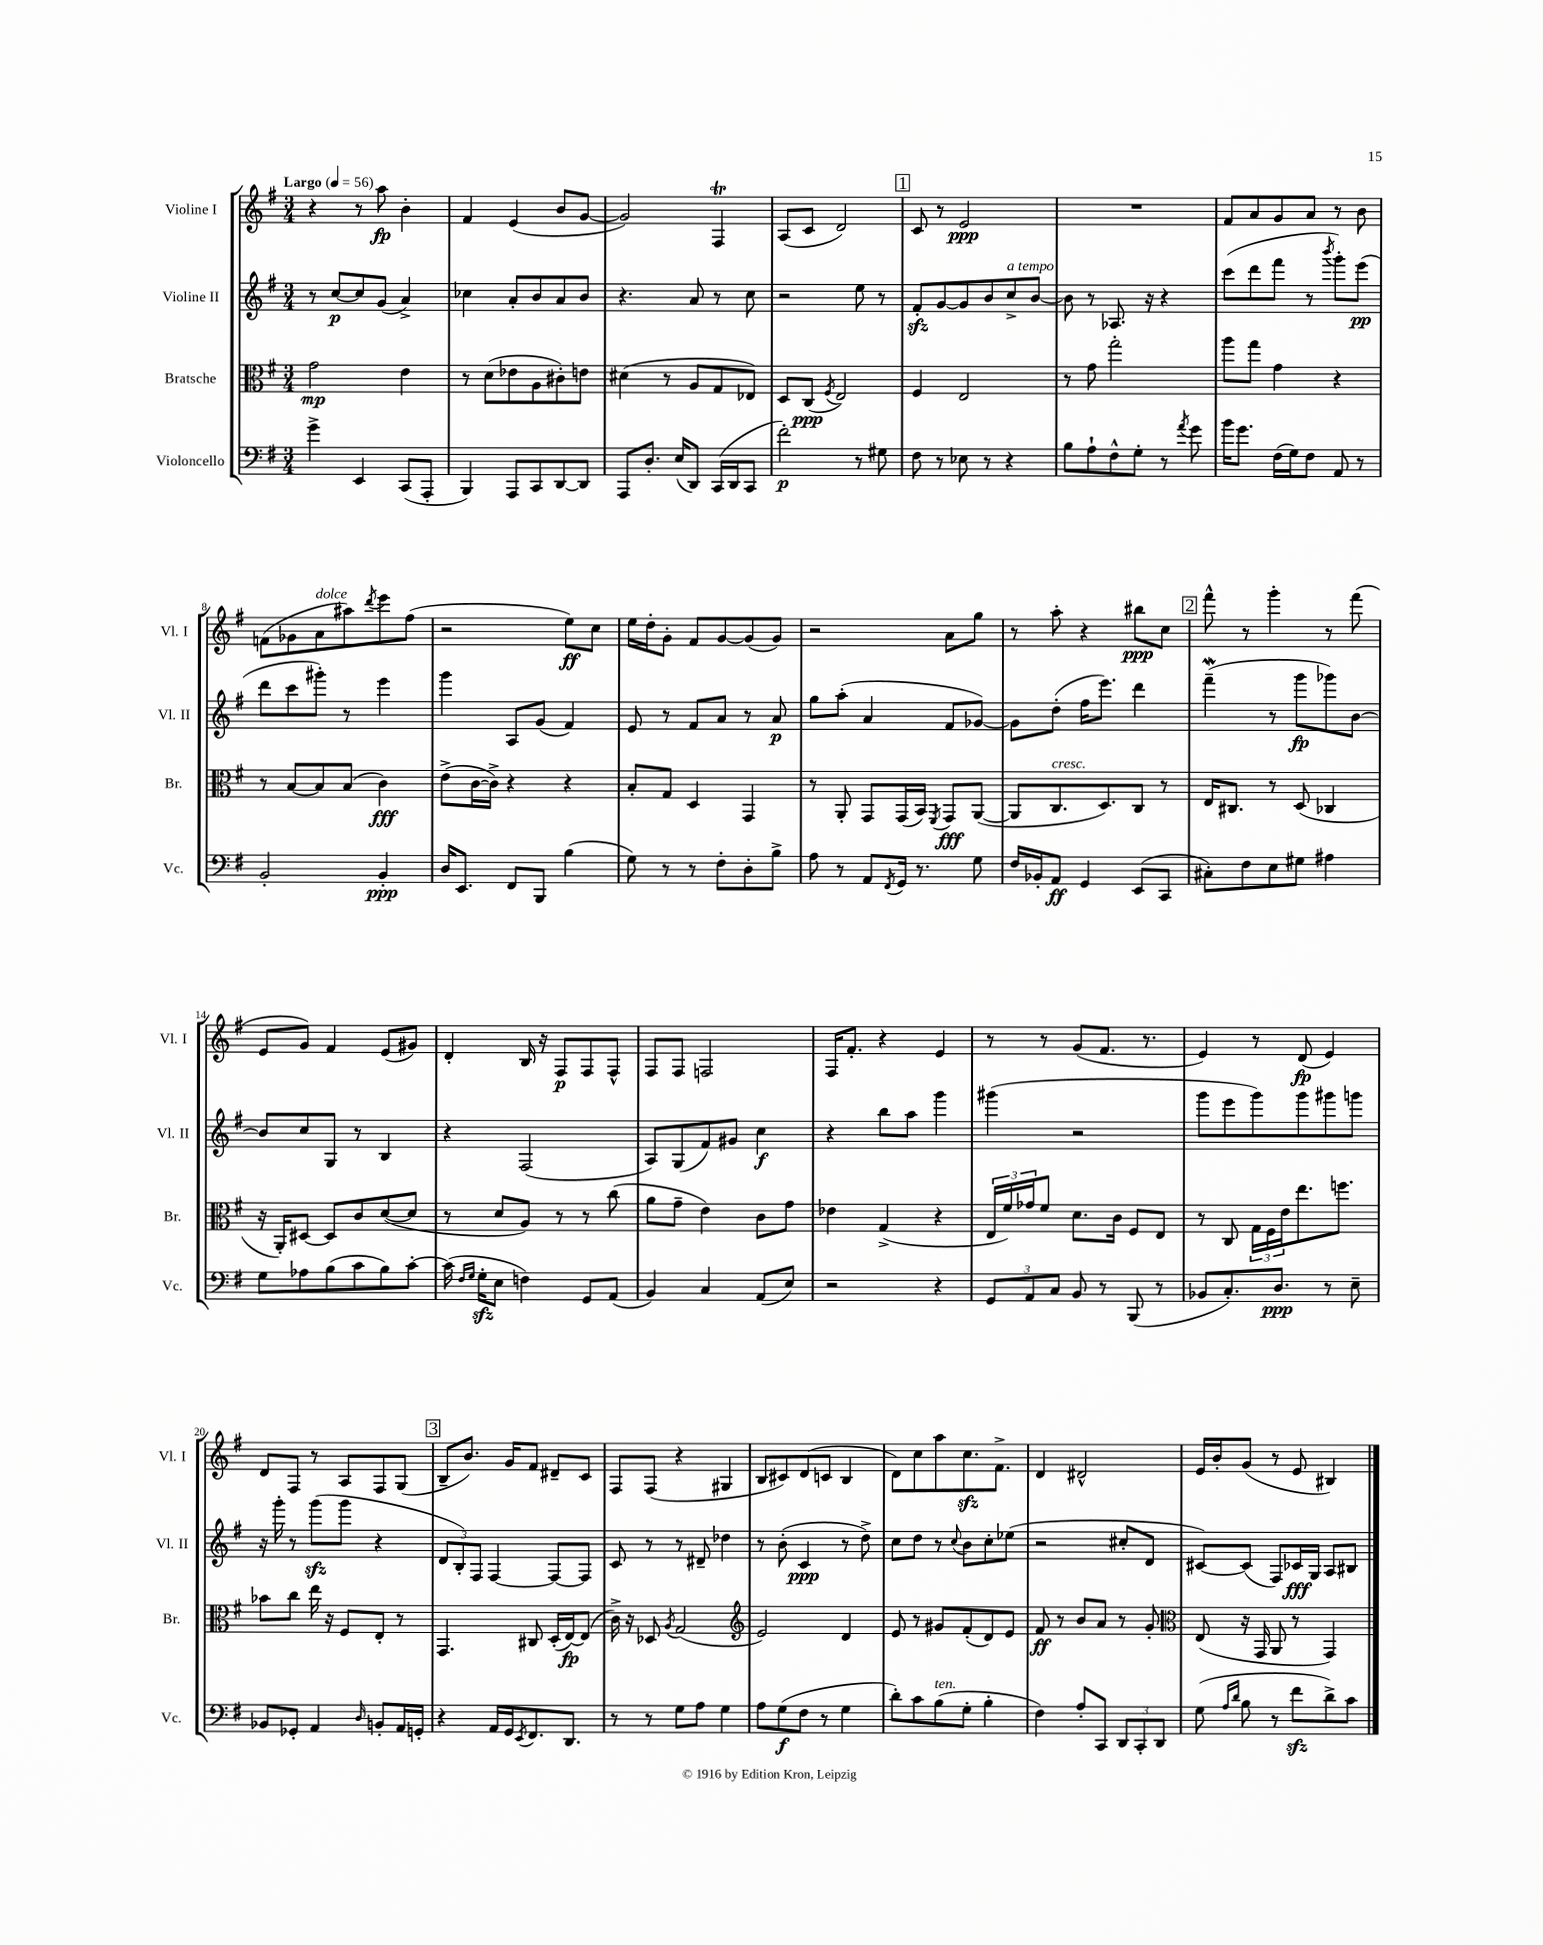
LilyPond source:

<<
\new StaffGroup <<
\new Staff = "s0" \with { instrumentName = "Violine I" shortInstrumentName = "Vl. I" } {
    \clef treble \key g \major \numericTimeSignature \time 3/4 \tempo "Largo" 4 = 56
    r4 r8 a''8\fp b'4-. |
    fis'4 e'4( b'8 g'8~ |
    g'2) fis4\trill |
    a8( c'8 d'2) |
    \mark \markup { \box "1" } c'8 r8 e'2\ppp |
    R2. |
    fis'8 a'8 g'8 a'8 r8 b'8 |
    f'8( ges'8 a'8^\markup { \italic "dolce" } ais''8) \acciaccatura { d'''8 } e'''8 fis''8( |
    r2 e''8\ff) c''8 |
    e''16 d''16-. g'8-. fis'8 g'8~ g'8( g'8) |
    r2 a'8 g''8 |
    r8 a''8-. r4 bis''8\ppp c''8 |
    \mark \markup { \box "2" } fis'''8-^ r8 g'''4-. r8 fis'''8( |
    e'8 g'8) fis'4 e'8( gis'8) |
    d'4-. b16 r16 fis8\p fis8 fis8-^ |
    fis8 fis8 f2 |
    fis16 fis'8.-. r4 e'4 |
    r8 r8 g'8( fis'8. r8. |
    e'4) r8 d'8\fp( e'4) |
    d'8 fis8 r8 a8 fis8 g8( |
    \mark \markup { \box "3" } b8-- b'8.) g'16 fis'8 dis'8-- c'8 |
    fis8 fis8( r4 gis4 |
    b8 cis'8) d'8( c'8 b4 |
    d'8) c''8 a''8 c''8.\sfz fis'8.-> |
    d'4 dis'2-^ |
    e'16 b'16-. g'8( r8 e'8 bis4) \bar "|." |
}
\new Staff = "s1" \with { instrumentName = "Violine II" shortInstrumentName = "Vl. II" } {
    \clef treble \key g \major \numericTimeSignature \time 3/4
    r8 c''8~\p c''8 g'8( a'4->) |
    ces''4 a'8-. b'8 a'8 b'8 |
    r4. a'8 r8 c''8 |
    r2 e''8 r8 |
    \mark \markup { \box "1" } fis'8-.\sfz g'8~ g'8 b'8 c''8->^\markup { \italic "a tempo" } b'8~ |
    b'8 r8 aes8. r16 r4 |
    c'''8( d'''8 fis'''8 r8 \acciaccatura { b'''8 } g'''8-.) e'''8\pp( |
    d'''8 c'''8 gis'''8-.) r8 e'''4 |
    g'''4 a8 g'8( fis'4) |
    e'8 r8 fis'8 a'8 r8 a'8\p |
    g''8 a''8-.( a'4 fis'8 ges'8~) |
    ges'8 d''8-.( fis''16 e'''8.) d'''4 |
    \mark \markup { \box "2" } fis'''4--\mordent( r8 g'''8\fp ges'''8) b'8~ |
    b'8 c''8 g8 r8 b4 |
    r4 fis2( |
    a8) g8( fis'8) gis'8 c''4\f |
    r4 b''8 a''8 g'''4 |
    gis'''4( r2 |
    g'''8 e'''8 g'''8) g'''8 gis'''8 g'''8 |
    r16 g'''16-. r8 g'''8\sfz( g'''8 r4 |
    \mark \markup { \box "3" } \tuplet 3/2 { d'8 b8-.) fis8 } fis4~ fis8~ fis8 |
    c'8 r8 r8 dis'8-- des''4 |
    r8 b'8-.( c'4\ppp r8 d''8->) |
    c''8 d''8 r8 \appoggiatura { c''8 } b'8 c''8-. ees''8( |
    r2 cis''8-. d'8 |
    cis'8~) cis'8( fis8) ces'16\fff g16 a8 bis8 \bar "|." |
}
\new Staff = "s2" \with { instrumentName = "Bratsche" shortInstrumentName = "Br." } {
    \clef alto \key g \major \numericTimeSignature \time 3/4
    g'2\mp e'4 |
    r8 d'8( ees'8 a8 cis'8-.) e'8 |
    dis'4( r8 a8 g8 ees8) |
    d8 c8\ppp( \acciaccatura { fis8 } e2) |
    \mark \markup { \box "1" } fis4 e2 |
    r8 g'8 g''2-. |
    a''8 g''8 g'4 r4 |
    r8 b8~ b8 b8( c'4\fff) |
    e'8->( c'16~ c'16->) r4 r4 |
    b8-. g8 d4 g,4 |
    r8 a,8-. g,8 g,16( b,16) \acciaccatura { fis,8 } g,8\fff a,8~( |
    a,8 c8.^\markup { \italic "cresc." } d8.) c8 r8 |
    \mark \markup { \box "2" } e16 cis8. r8 d8( ces4 |
    r16 a,16-.) dis8~ dis8 c'8 d'8~( d'8 |
    r8 d'8 a8) r8 r8 c''8( |
    a'8 g'8-- e'4) c'8 g'8 |
    ees'4 g4->( r4 |
    \tuplet 3/2 { e16 fis'16) ges'16 } fis'8 d'8. c'16 fis8 e8 |
    r8 c8 \tuplet 3/2 { g16 fis16 e'16 } e''8. f''8. |
    bes'8 c''8 e''16 r16 fis8 e8-. r8 |
    \mark \markup { \box "3" } g,4. cis8 d16-.( e16~\fp) e8( |
    c'16->) r16 des8 \acciaccatura { a8 } g2( |
    \clef treble e'2) d'4 |
    e'8 r8 gis'8 fis'8-.( d'8) e'8 |
    fis'8\ff r8 b'8 a'8 r8 g'8-. |
    \clef alto e8( r16 g,16 a,8 r8 g,4) \bar "|." |
}
\new Staff = "s3" \with { instrumentName = "Violoncello" shortInstrumentName = "Vc." } {
    \clef bass \key g \major \numericTimeSignature \time 3/4
    g'4-> e,4 c,8( a,,8-. |
    b,,4) a,,8 c,8 d,8~ d,8 |
    a,,8 d8.-. e16( d,8) c,16( d,16 c,8 |
    fis'2-.\p) r8 gis8 |
    \mark \markup { \box "1" } fis8 r8 ees8 r8 r4 |
    b8 a8-! fis8-^ g8-. r8 \acciaccatura { a'8 } g'8 |
    b'16 g'8. fis16( g16) fis8 a,8 r8 |
    b,2-. b,4-.\ppp |
    d16 e,8. fis,8 b,,8 b4( |
    g8) r8 r8 fis8-. d8-. b8-> |
    a8 r8 a,8 \acciaccatura { fis,8 } g,16 r8. g8 |
    fis16 bes,16-. a,8\ff g,4 e,8( c,8 |
    \mark \markup { \box "2" } cis8-.) fis8 e8 gis8 ais4 |
    g8 aes8 b8( c'8 b8) c'8~-. |
    c'16( \grace { fis16 g16 } g16-.\sfz e8 f4) g,8 a,8( |
    b,4) c4 a,8( e8) |
    r2 r4 |
    \tuplet 3/2 { g,8 a,8 c8 } b,8 r8 b,,8( r8 |
    bes,8 c8.-.) d8.\ppp r8 e8-- |
    bes,8 ges,8-. a,4 \grace { d16 } b,8-. a,16 g,16-. |
    \mark \markup { \box "3" } r4 a,16 g,16 \acciaccatura { e,8 } fis,8. d,8. |
    r8 r8 g8 a8 g4 |
    a8 g8\f( fis8 r8 g4 |
    d'8-.) c'8 b8^\markup { \italic "ten." }( g8-. b4-. |
    fis4) a8-. c,8 \tuplet 3/2 { d,8 c,8-. d,8 } |
    g8( \grace { a16 d'16 } b8 r8 fis'8\sfz d'8->) c'8 \bar "|." |
}
>>
>>
